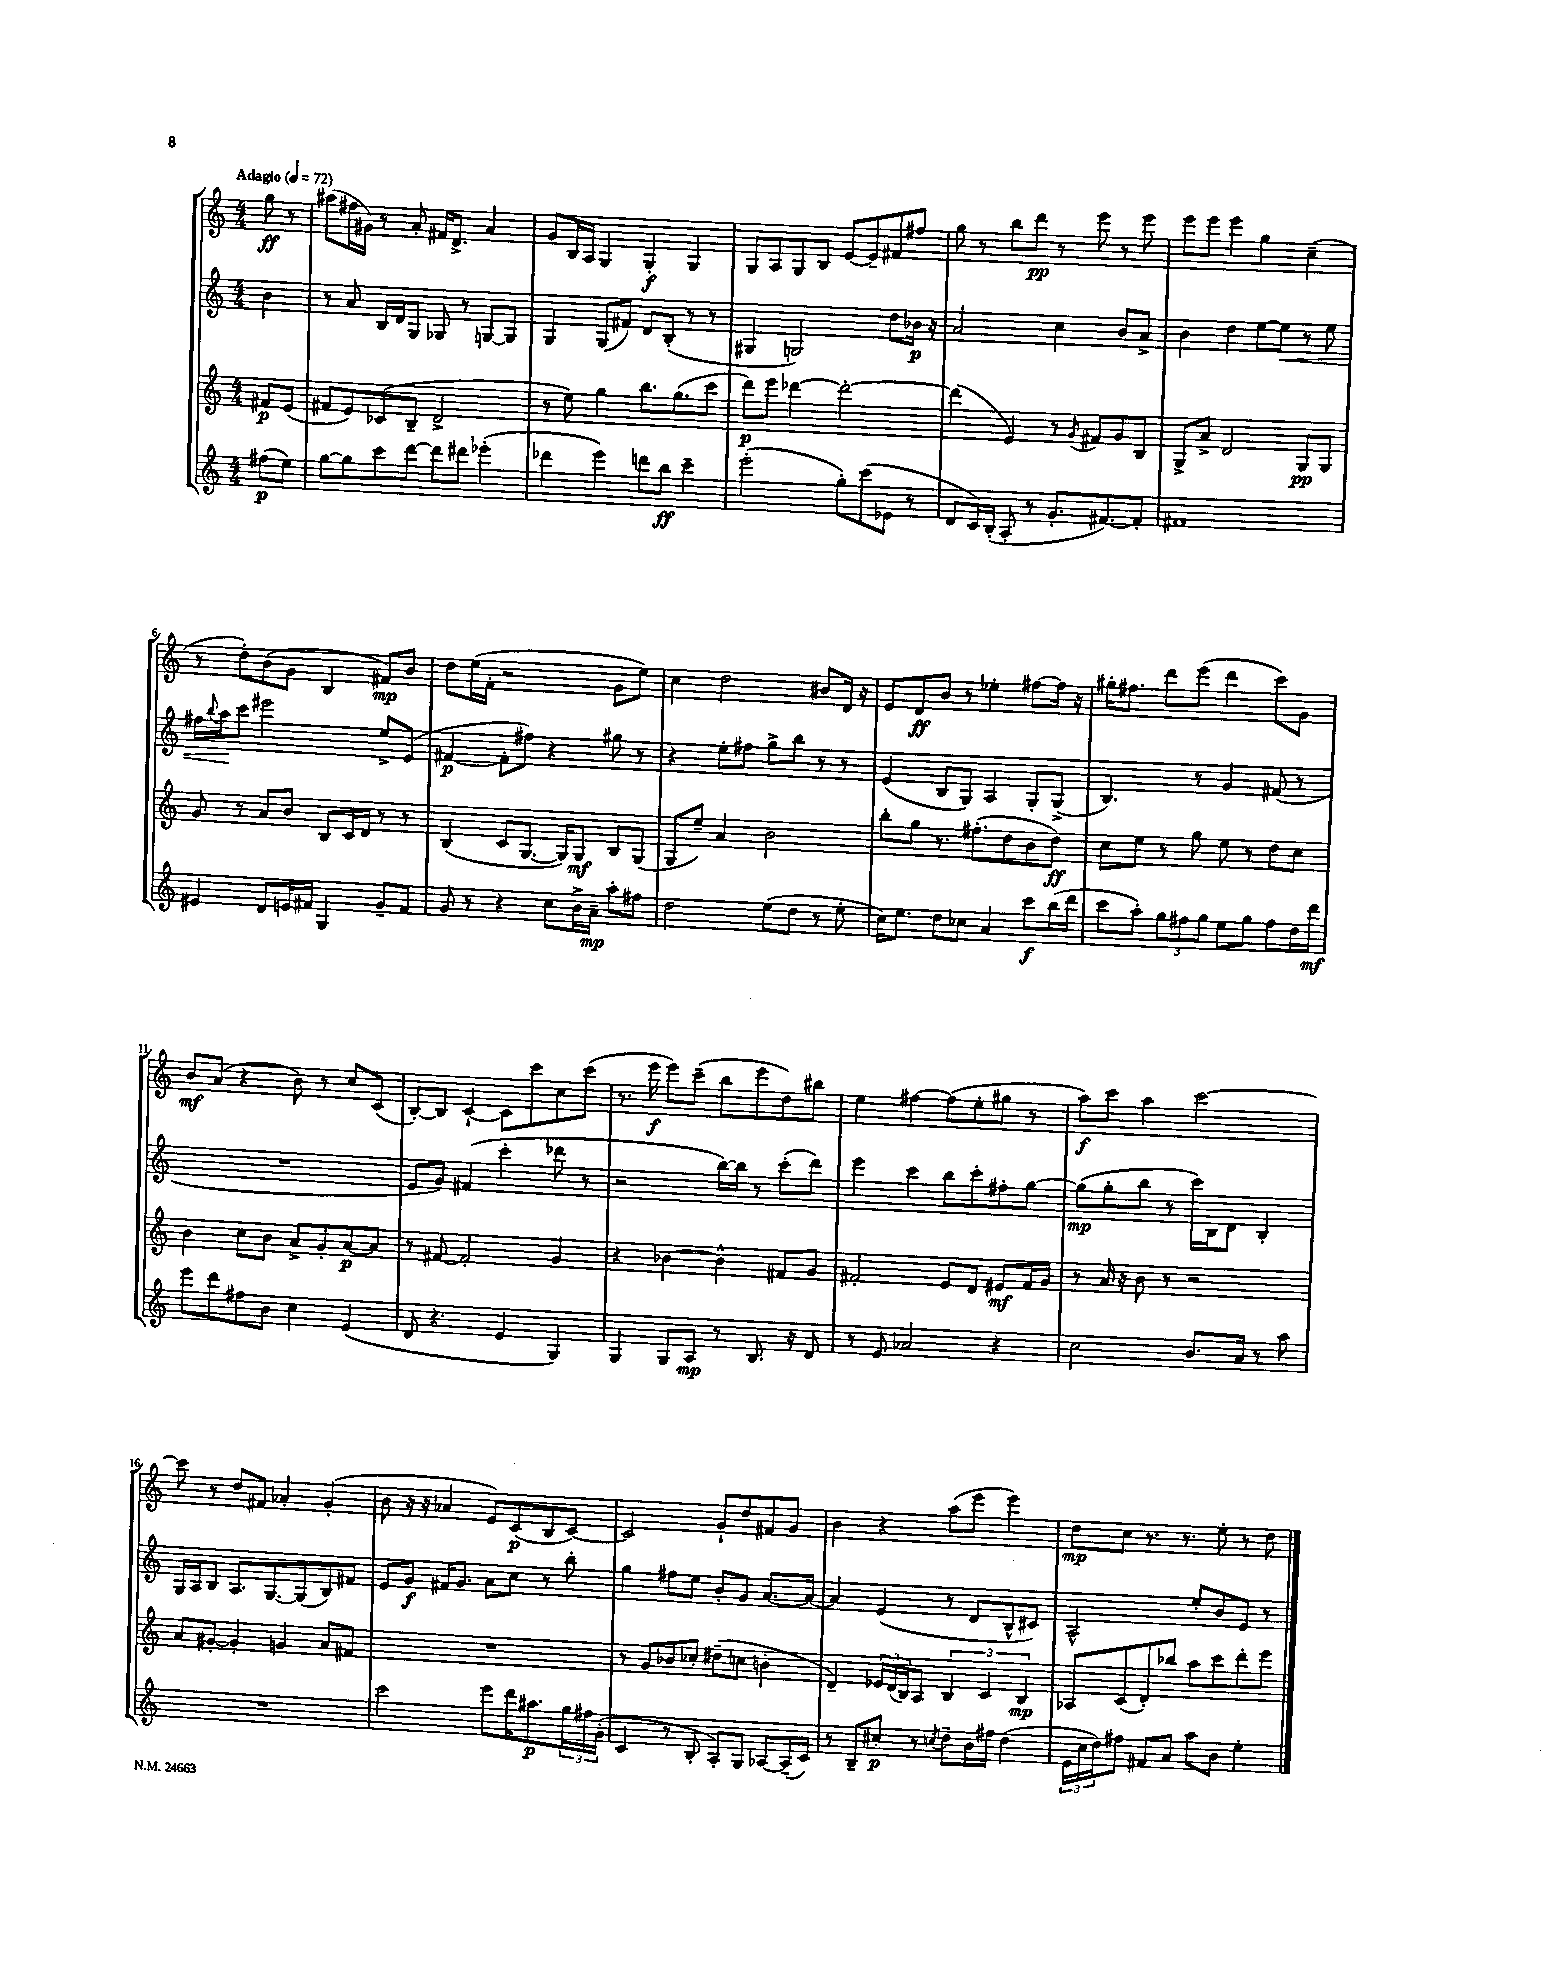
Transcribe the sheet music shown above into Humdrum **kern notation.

**kern	**kern	**kern	**kern
*staff4	*staff3	*staff2	*staff1
*clefG2	*clefG2	*clefG2	*clefG2
*k[]	*k[]	*k[]	*k[]
*M4/4	*M4/4	*M4/4	*M4/4
*MM72	*MM72	*MM72	*MM72
(8ff#	8f#	4b	8gg
8ee)	(8e	.	8r
=	=	=	=
[8gg	8f#	8r	(8aa#
8gg]	8e)	8a	16ff#
.	.	.	16g#)
8ccc	(8c-	16B	8r
.	.	16d	.
[8ddd	8B~	8G	8a'
8ddd]	2d^	8G-	16f#
.	.	.	8.d^
8ddd#	.	8r	.
(4eee-'	.	[8G	4a
.	.	8G]	.
=	=	=	=
4ddd-	8r	4G	8g
.	8ee)	.	16B
.	.	.	16A
4eee)	4gg	(8G	4G
.	.	8f#)	.
8ddd	8.bb	8d	4G'
8bb	.	(8B'	.
.	(8.gg	.	.
4ccc~	.	8r	4G
.	8ccc	8r	.
=	=	=	=
(2eee'	8ddd)	4G#	8G
.	8eee	.	8A
.	[4ddd-	2G)	8G
.	.	.	8B
8gg')	2ddd-'_	.	[8e
(8ccc	.	.	8e~]
8e-	.	8dd	8f#
8r	.	16b-	8ff#
.	.	16r	.
=	=	=	=
8d	(4ddd-]	2a	8gg
16c)	.	.	8r
(16B'	.	.	.
8A'	4e)	.	8bb
8r	.	.	8ddd
8.g'	8r	4cc	8r
.	8qg	.	.
.	8f#	.	8eee
[8.f#)	.	.	.
.	8g	8b	8r
8f#']	8B	8a^	8eee
=	=	=	=
1f#	8G^	4b	8eee
.	8a^	.	8eee
.	2d	4dd	4eee
.	.	[8ee	4gg
.	.	8ee]	.
.	8G	8r	(4cc~
.	8G	8ee	.
=	=	=	=
4e#	8g	16ff#	8r
.	.	8qqbb	.
.	.	16aa	.
.	8r	8ccc	8dd')
8d	8a	2eee#	(8b
16e	8b	.	8g
16f#	.	.	.
4G	8B	.	4B
.	16c	.	.
.	16d	.	.
8g~	8r	8ee^	8f#)
8f#	8r	(8e	8b
=	=	=	=
8g	(4B	[4f#	8dd
8r	.	.	(16ee
.	.	.	16f'
4r	8c	8f#']	2r
.	[8.G	8ff#)	.
8cc	.	4r	.
.	16G])	.	.
16b^	8G	.	.
16a~	.	.	.
8aa'	8B	8gg#	8g
8ff#	(8G	8r	8ee)
=	=	=	=
2dd	8G	4r	4cc
.	8ee~)	.	.
.	4a	8ee'	2dd
.	.	8ff#	.
(8ee	2b	8gg^	.
8dd	.	8bb	.
8r	.	8r	8b#
8ee'	.	8r	16d
.	.	.	16r
=	=	=	=
16cc)	8bb'	(4e	8e
8.ee	.	.	.
.	8gg	.	8d
8dd	8.r	8B	8b
8cc-	.	8G)	8r
.	(8.ff#'	.	.
4a	.	4A	4ee-'
.	8dd	.	.
8ccc	8b	8G'	[8ff#
(16bb	8dd)	(8G^	16ff#]
16ddd	.	.	16r
=	=	=	=
8ccc	8cc	4.B)	16gg#'
.	.	.	8.ff#
8aa')	8ee	.	.
12gg	8r	.	8ddd
12ff#	.	.	.
.	8gg	8r	(8eee
12gg	.	.	.
8ee	8ee	4g	4ddd
8gg	8r	.	.
8ff#	8dd	(8f#	8ccc)
16dd	8cc	8r	8g
16ddd	.	.	.
=	=	=	=
8eee	4b	1r	8b
8ddd	.	.	(8a
8ff#	8cc	.	4r
8b	8b	.	.
4cc	8a^	.	8b)
.	8g'	.	8r
(4e	[8a	.	8cc
.	8a]	.	(8c
=	=	=	=
8d	8r	8e	[8B')
4.r	[8f#	8g)	8B]
.	2f#']	(4f#	[4c`
4e	.	4ccc'	8c]
.	.	.	8ccc
4G)	4g	8ddd-	8cc
.	.	8r	(8ccc
=	=	=	=
4G	4r	2r	8.r
.	.	.	16eee
8G	[4b-	.	8eee)
8A	.	.	(8ccc~
8r	4b-^^]	[16bb)	8bb
.	.	16bb]	.
8.B	.	8r	8eee
.	8f#	(8ccc'	8dd)
16r	.	.	.
8d	8g	8ddd)	8bb#
=	=	=	=
8r	2f#'	4eee	4ee
8e	.	.	.
2a-	.	4ccc	[4ff#
.	8e	8bb	(8ff#]
.	8d	8ccc'	8ee'
4r	8e#	8ff#'	8gg#
.	16f#	[8gg	8r
.	16g	.	.
=	=	=	=
2cc	8r	(8gg]	8aa)
.	16a	8gg'	8ccc
.	16r	.	.
.	8b	8bb	4aa
.	8r	8r	.
8.b	2r	16ccc)	[2ccc
.	.	16B	.
.	.	8d	.
16a	.	.	.
8r	.	4B'	.
8aa	.	.	.
=	=	=	=
1r	8a	16G	8ccc]
.	.	16A	.
.	[8g#'	8B	8r
.	4g#']	8.A	8dd
.	.	.	8f#
.	.	[8.G	.
.	4g	.	4a-'
.	.	(8G]	.
.	8a	8B)	(4g'
.	8f#	8f#	.
=	=	=	=
2ccc	1r	8e	8b
.	.	8g	16r
.	.	.	16r
.	.	16f#	4a-
.	.	8.g	.
8eee	.	8a	8e)
16ddd	.	8cc	(8c
8.aa#	.	.	.
.	.	8r	8B
24gg	.	8bb'	[8c)
24ff#	.	.	.
(24g'	.	.	.
=	=	=	=
4c	8r	4gg	2c]
.	8g	.	.
8r	8b-	8ff#	.
8B'	8cc-'	8ee	.
8A')	(8dd#~	8b'	8g`
8G	8cc	8g	8dd
[8A-	4b'	[8.a	8f#
(16A-~]	.	.	8g
16c)	.	16a_	.
=	=	=	=
8r	4d~)	4a]	4b
8B~	.	.	.
8cc#'	24e-	(4e	4r
.	(24d	.	.
.	24B)	.	.
8r	8A	.	.
8qcc	.	.	.
8dd~	6B	8r	(8aa
16b	.	8d	8eee
.	6c	.	.
16ff#	.	.	.
(4dd	.	8B^^	4eee)
.	6B	.	.
.	.	8c#)	.
=	=	=	=
24e	8A-	2A^^	8dd
24cc	.	.	.
24dd)	.	.	.
8ff#	(8c	.	8cc
8f#	8d')	.	8.r
8a	8bb-	.	.
.	.	.	8.r
8aa	8aa	8ee'	.
8b	8ccc	8b	8ee'
4ee'	8ddd'	8e	8r
.	8eee	8r	8dd
==	==	==	==
*-	*-	*-	*-
